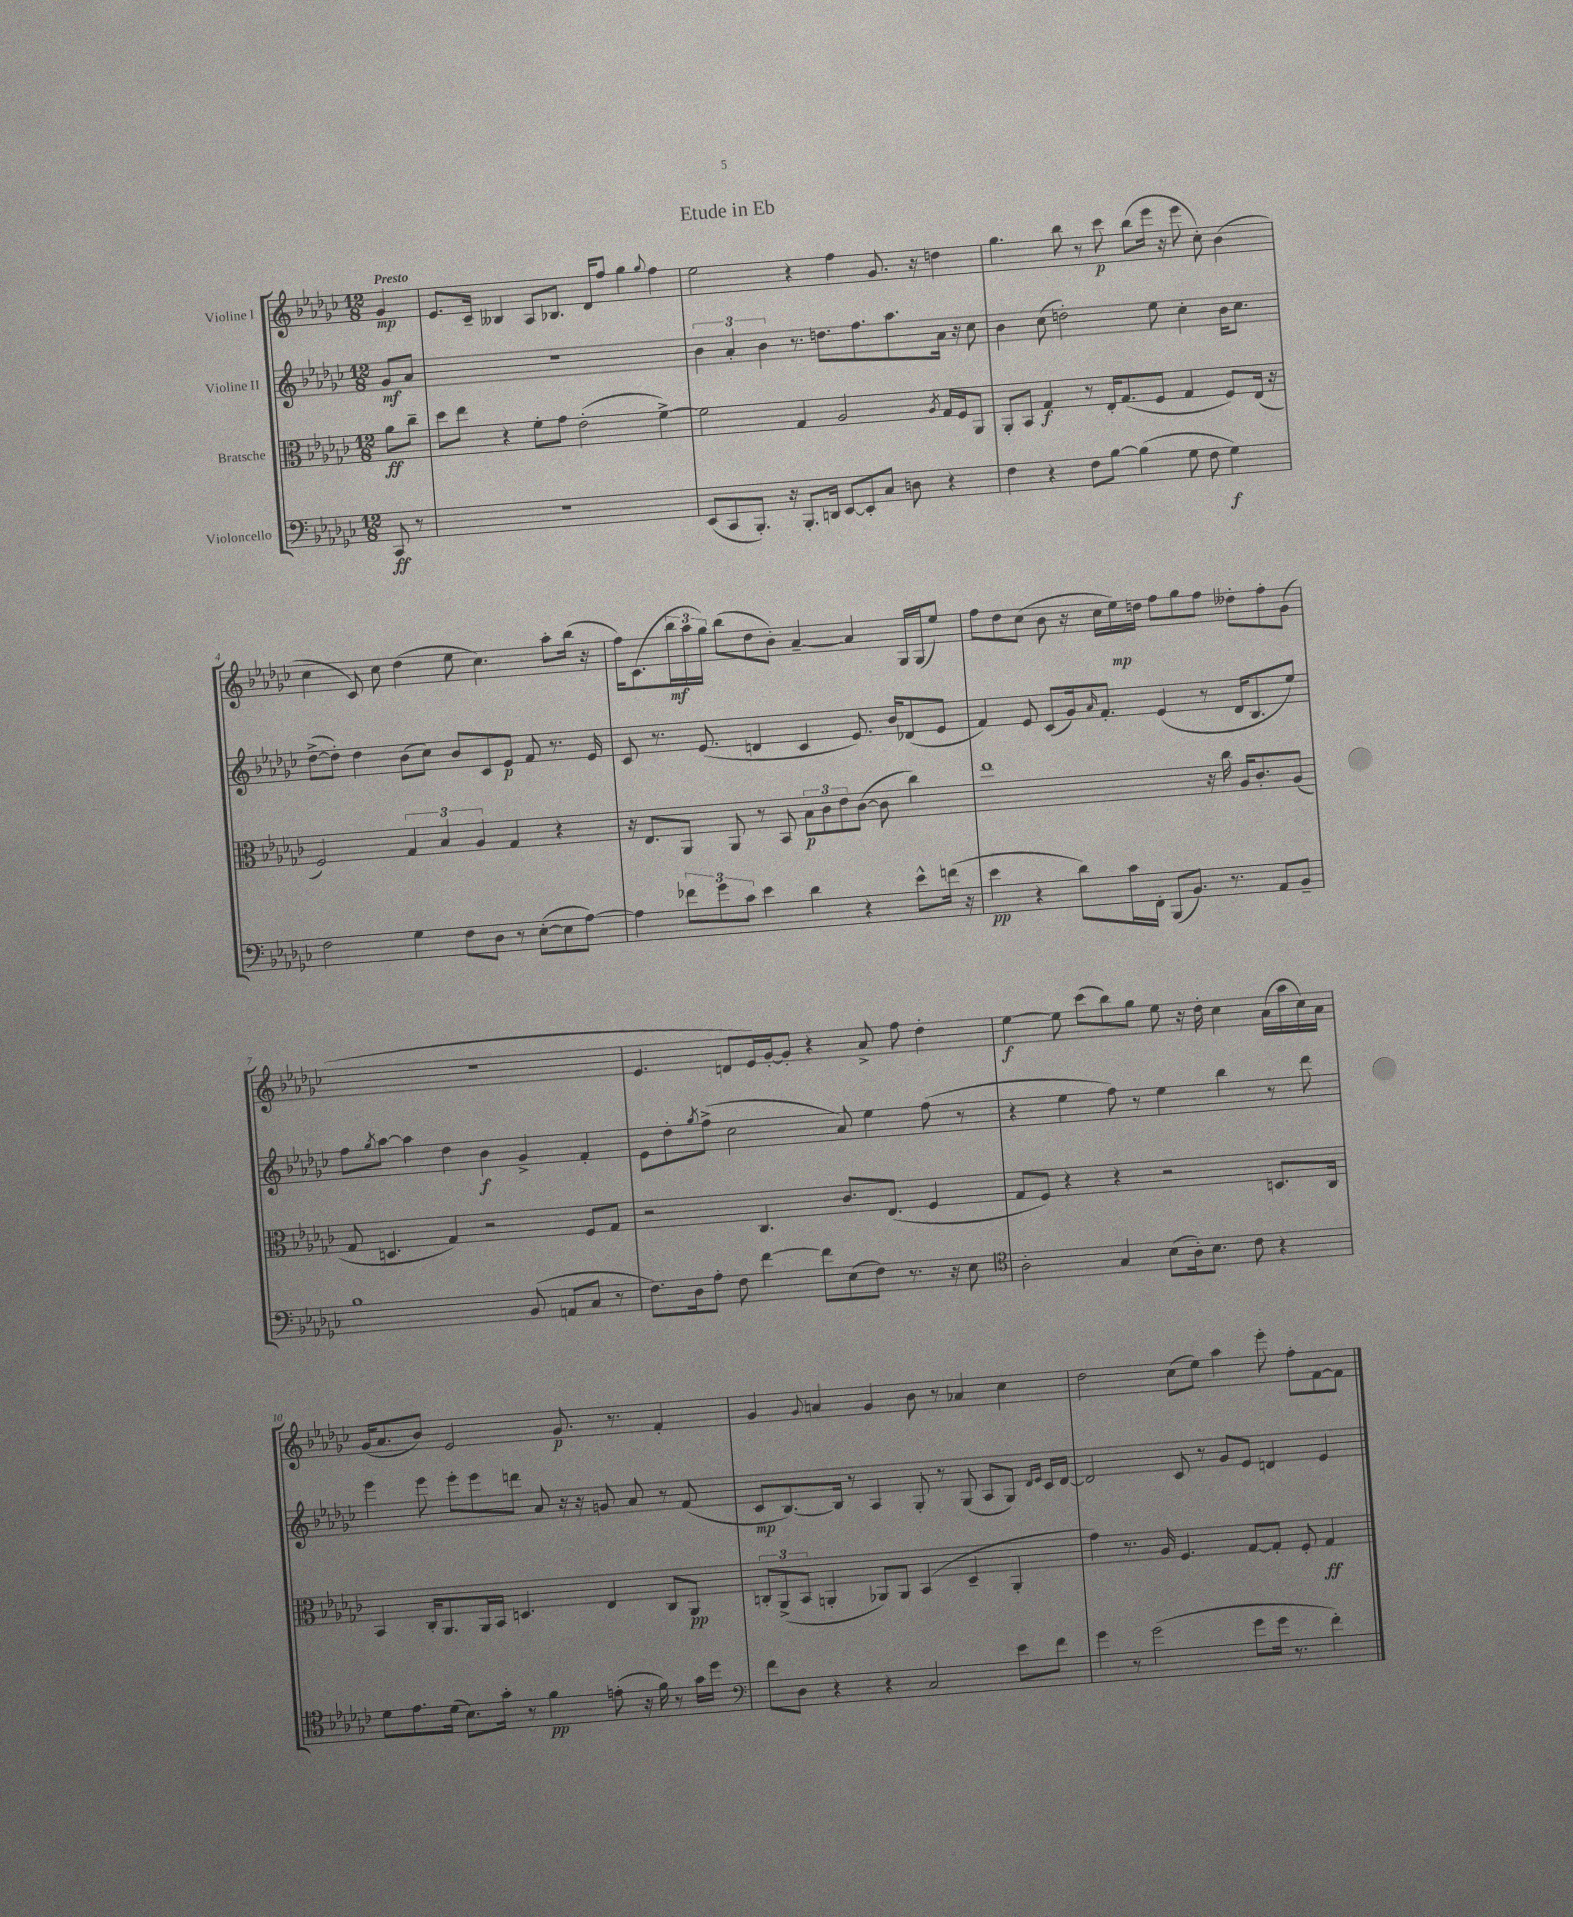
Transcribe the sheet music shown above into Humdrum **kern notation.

**kern	**dynam	**kern	**dynam	**kern	**dynam	**kern	**dynam
*part4	*part4	*part3	*part3	*part2	*part2	*part1	*part1
*staff4	*staff4	*staff3	*staff3	*staff2	*staff2	*staff1	*staff1
*I"Violoncello	*	*I"Bratsche	*	*I"Violine II	*	*I"Violine I	*
*clefF4	*	*clefC3	*	*clefG2	*	*clefG2	*
*k[b-e-a-d-g-c-]	*	*k[b-e-a-d-g-c-]	*	*k[b-e-a-d-g-c-]	*	*k[b-e-a-d-g-c-]	*
*M12/8	*	*M12/8	*	*M12/8	*	*M12/8	*
=	=	=	=	=	=	=	=
!	!	!	!	!	!	!LO:TX:a:B:t=Presto	!
8CC-/	ff	8a-\L	ff	8g-/L	mf	4g-/	mp
8r	.	8cc-~\J	.	8a-/J	.	.	.
=1	=1	=1	=1	=1	=1	=1	=1
1.r	.	8dd-\L	.	1.r	.	8.e-/L	.
.	.	8ee-\J	.	.	.	.	.
.	.	.	.	.	.	16c-~/Jk	.
.	.	4r	.	.	.	4B--X/	.
.	.	8f'\L	.	.	.	8A-/L	.
.	.	8g-\J	.	.	.	8.B-X/J	.
.	.	(2e-'\	.	.	.	.	.
.	.	.	.	.	.	16d-/KL	.
.	.	.	.	.	.	8ff/J	.
.	.	.	.	.	.	4gg-\	.
.	.	.	.	.	.	8qqgg-/	.
.	.	[4f^\)	.	.	.	4ff\	.
=2	=2	=2	=2	=2	=2	=2	=2
(8EE-/L	.	2f\]	.	6b-\	.	2ee-\	.
8CC-/	.	.	.	.	.	.	.
.	.	.	.	6a-'/	.	.	.
8.BBB-'/J)	.	.	.	.	.	.	.
.	.	.	.	6b-\	.	.	.
16r	.	.	.	.	.	.	.
8.BBB-'/L	.	4G-/	.	8.r	.	4r	.
16DDn/Jk	.	.	.	8.ddn\L	.	.	.
[8EE-/L	.	2A-/	.	.	.	4ff\	.
8EE-'/]	.	.	.	8.ff\	.	.	.
8C-/J	.	.	.	.	.	8.g-/	.
.	.	.	.	8.aa-\	.	.	.
8Dn\	.	.	.	.	.	.	.
.	.	.	.	.	.	16r	.
.	.	8qA-/	.	.	.	.	.
4r	.	16G-/LL	.	16a-\Jk	.	4ddn\	.
.	.	16F/J	.	16r	.	.	.
.	.	8AA-/J	.	8cc-\	.	.	.
=3	=3	=3	=3	=3	=3	=3	=3
4F\	.	8AA-'/L	.	4b-\	.	4.gg-\	.
.	.	8BB-/J	.	.	.	.	.
4r	.	4G-/	f	(8cc-\	.	.	.
.	.	.	.	2ddn'\)	.	8bb-\	.
8F\L	.	8r	.	.	.	8r	.
[8B-\J	.	16E-'/KL	.	.	.	8ccc-\	p
.	.	(8.G-/	.	.	.	.	.
(4B-\]	.	.	.	.	.	(8bb-\L	.
.	.	8F/J	.	8ee-\	.	16eee-\Jk	.
.	.	.	.	.	.	16r	.
8G-\	.	4G-/	.	4cc-'\	.	8eee-\	.
8F\	.	.	.	.	.	8cc-'\)	.
4G-\)	f	8F/L)	.	16b-\KL	.	(4b-\	.
.	.	.	.	8.cc-\J	.	.	.
.	.	(16E-/Jk	.	.	.	.	.
.	.	16r	.	.	.	.	.
!!LO:LB:g=z
=4	=4	=4	=4	=4	=4	=4	=4
2F\	.	2F/)	.	([8dd-^\L	.	4cc-\	.
.	.	.	.	8dd-'\J])	.	.	.
.	.	.	.	4dd-\	.	8c-/)	.
.	.	.	.	.	.	8cc-\	.
4G-\	.	6G-/	.	(8b-\L	.	(4dd-\	.
.	.	.	.	8cc-\J)	.	.	.
.	.	6B-/	.	.	.	.	.
8F\L	.	.	.	8b-/L	.	8ee-\	.
.	.	6A-/	.	.	.	.	.
8D-\J	.	.	.	8c-/	.	4.cc-\)	.
8r	.	4G-/	.	8e-/J	p	.	.
([8E-'\L	.	.	.	8f/	.	.	.
8E-\]	.	4r	.	8.r	.	8aa-'\L	.
[8A-\J)	.	.	.	.	.	(16bb-\Jk	.
.	.	.	.	16e-/	.	16r	.
=5	=5	=5	=5	=5	=5	=5	=5
4A-\]	.	16r	.	8c-/	.	16ff\KL)	.
.	.	8.E-/L	.	.	.	(8.c-\	.
.	.	.	.	8.r	.	.	.
12f-X\L	.	8AA-/J	.	.	.	24bb-\L	mf
.	.	.	.	.	.	24aa-\	.
.	.	.	.	(8.e-/	.	.	.
12g-\	.	.	.	.	.	24gg-\JJ)	.
.	.	8AA-/	.	.	.	(8bb-\L	.
12c-\J	.	.	.	.	.	.	.
4e-\	.	8r	.	4dn/	.	8dd-\	.
.	.	8BB-/	.	.	.	8b-'\J)	.
4d-\	.	12B-\L	p	4c-/	.	[4a-~/	.
.	.	12c-\	.	.	.	.	.
.	.	12e-\	.	.	.	.	.
4r	.	([8c-\J	.	8.e-/)	.	4a-/]	.
.	.	8c-\]	.	.	.	.	.
.	.	.	.	16b-/KL	.	.	.
8e-^^\L	.	4cc-\)	.	(8d-X/	.	16G-/LL	.
.	.	.	.	.	.	(16G-/J	.
(16fn\Jk	.	.	.	8e-/J	.	8ee-/J)	.
16r	.	.	.	.	.	.	.
=6	=6	=6	=6	=6	=6	=6	=6
4e-\	pp	1ee-	.	4f/)	.	8ff\L	.
.	.	.	.	.	.	8dd-\	.
4r	.	.	.	8e-/	.	(8cc-\J	.
.	.	.	.	(8c-/L	.	8b-\	.
8d-\L)	.	.	.	16g-/k)	.	16r	.
.	.	.	.	16qqa-/	.	.	.
.	.	.	.	8.f'/J	.	16cc-\LL	.
16c-\L	.	.	.	.	.	16ee-\)	mp
16FF'\JJ	.	.	.	.	.	16ddn\JJ	.
(8BBB-/L	.	.	.	(4e-/	.	8ff\L	.
8.BB-/J)	.	.	.	.	.	8gg-\	.
.	.	16r	.	8r	.	8ff\J	.
8.r	.	16cc-\	.	.	.	.	.
.	.	16A-/KL	.	16d-/KL	.	8dd--X'\L	.
.	.	8.c-'/	.	8.B-/	.	.	.
8AA-/L	.	.	.	.	.	8ff'\	.
8BB-~/J	.	(8A-/J	.	8ee-/J)	.	(8g-\J	.
!!LO:LB:g=z
=7	=7	=7	=7	=7	=7	=7	=7
1B-	.	8G-/	.	8ff\L	.	1.r	.
.	.	.	.	8qgg-/	.	.	.
.	.	4.Dn/	.	[8aa-\J	.	.	.
.	.	.	.	4aa-\]	.	.	.
.	.	4G-/)	.	4dd-\	.	.	.
.	.	2r	.	4b-\	f	.	.
(8BB-/	.	.	.	4g-^/	.	.	.
8AAn/L	.	.	.	.	.	.	.
8C-/J	.	8F/L	.	4f'/	.	.	.
8r	.	8G-/J	.	.	.	.	.
=8	=8	=8	=8	=8	=8	=8	=8
8.F\L)	.	2r	.	8e-\L	.	4.e-/	.
.	.	.	.	8dd-'\	.	.	.
16D-\k	.	.	.	.	.	.	.
.	.	.	.	8qgg-/	.	.	.
8A-'\J	.	.	.	(8ff^\J	.	.	.
8F\	.	.	.	2cc-\	.	8dn/L	.
[4f\	.	4.C-/	.	.	.	16e-/L)	.
.	.	.	.	.	.	[16g-'/J	.
.	.	.	.	.	.	8g-'/J]	.
8f\L]	.	.	.	.	.	4r	.
(8E-\	.	8.c-/L	.	8a-/)	.	.	.
8F\J)	.	.	.	4ee-\	.	8a-^/	.
.	.	(8.E-/J	.	.	.	.	.
8.r	.	.	.	.	.	8ff\	.
.	.	4F/	.	(8ff\	.	4dd-'\	.
16r	.	.	.	.	.	.	.
8E-\	.	.	.	8r	.	.	.
=9	=9	=9	=9	=9	=9	=9	=9
*clefC4	*	*	*	*	*	*	*
2A-'\	.	8G-/L	.	4r	.	[4ee-\	f
.	.	8F/J)	.	.	.	.	.
.	.	4r	.	4ee-\	.	8ee-\]	.
.	.	.	.	.	.	(8ccc-\L	.
4G-/	.	4r	.	8ff\)	.	8bb-\)	.
.	.	.	.	8r	.	8gg-\J	.
(8B-\L	.	2r	.	4ee-\	.	8ee-\	.
16A-'\k)	.	.	.	.	.	16r	.
8.B-\J	.	.	.	.	.	16dd-'\	.
.	.	.	.	4bb-\	.	4cc-\	.
8c-\	.	.	.	.	.	.	.
4r	.	8.Dn/L	.	8r	.	(16a-\LL	.
.	.	.	.	.	.	16aa-\	.
.	.	.	.	8ddd-\	.	16cc-\)	.
.	.	16C-/Jk	.	.	.	16a-\JJ	.
!!LO:LB:g=z
=10	=10	=10	=10	=10	=10	=10	=10
8d-\L	.	4BB-/	.	4eee-\	.	(16g-/KL	.
.	.	.	.	.	.	8.a-/	.
8.e-\	.	.	.	.	.	.	.
.	.	16C-'/KL	.	8eee-\	.	8b-/J)	.
(16d-\Jk	.	8.AA-/	.	.	.	.	.
8.B-\L)	.	.	.	8eee-'\L	.	2e-/	.
.	.	16AA-/L	.	8eee-\	.	.	.
16g-'\Jk	.	16BB-/JJ	.	.	.	.	.
8r	.	4.Dn/	.	8dddn\J	.	.	.
4f\	pp	.	.	8a-/	.	.	.
.	.	.	.	16r	.	8.g-/	p
.	.	.	.	16r	.	.	.
(8en'\	.	4E-/	.	8gn/	.	.	.
.	.	.	.	.	.	8.r	.
16r	.	.	.	8a-/	.	.	.
16f\)	.	.	.	.	.	.	.
8r	.	8C-/L	.	8r	.	4f'/	.
16g-\LL	.	8AA-/J	pp	(8f/	.	.	.
16dd-\JJ	.	.	.	.	.	.	.
=11	=11	=11	=11	=11	=11	=11	=11
*clefF4	*	*	*	*	*	*	*
8f\L	.	12Cn'/L	.	8c-/L	mp	4g-/	.
.	.	(12AA-^/	.	.	.	.	.
8D-\J	.	.	.	[8.B-/)	.	.	.
.	.	12BB-/J	.	.	.	.	.
.	.	.	.	.	.	8qqg-/	.
4r	.	4AAn'/	.	.	.	4an/	.
.	.	.	.	16B-/Jk]	.	.	.
.	.	.	.	8r	.	.	.
4r	.	8AA-X/L)	.	4A-/	.	4g-/	.
.	.	8AA-/J	.	.	.	.	.
2C-/	.	(4BB-/	.	8G-'/	.	8b-\	.
.	.	.	.	8r	.	8r	.
.	.	4D-~/	.	(8G-/	.	4a-X/	.
.	.	.	.	8A-/L	.	.	.
8e-\L	.	4AA-'/	.	8G-/J)	.	4cc-\	.
.	.	.	.	16qqd-/LL	.	.	.
.	.	.	.	16qqe-/JJ	.	.	.
8f\J	.	.	.	16c-/LL	.	.	.
.	.	.	.	[16d-/JJ	.	.	.
=12	=12	=12	=12	=12	=12	=12	=12
4g-\	.	4g-\)	.	2d-/]	.	2dd-\	.
8r	.	8.r	.	.	.	.	.
(2g-\	.	.	.	.	.	.	.
.	.	16A-/	.	.	.	.	.
.	.	4.F/	.	8c-/	.	(8cc-\L	.
.	.	.	.	8r	.	8ee-\J)	.
.	.	.	.	8g-/L	.	4aa-\	.
8g-\L	.	[8G-/L	.	8e-/J	.	.	.
16g-\Jk	.	8G-'/J]	.	4dn/	.	8eee-'\	.
8.r	.	.	.	.	.	.	.
.	.	8F'/	.	.	.	8ff'\L	.
4f'\)	.	4G-/	ff	4e-/	.	[8f\	.
.	.	.	.	.	.	8f\J]	.
==	==	==	==	==	==	==	==
*-	*-	*-	*-	*-	*-	*-	*-
